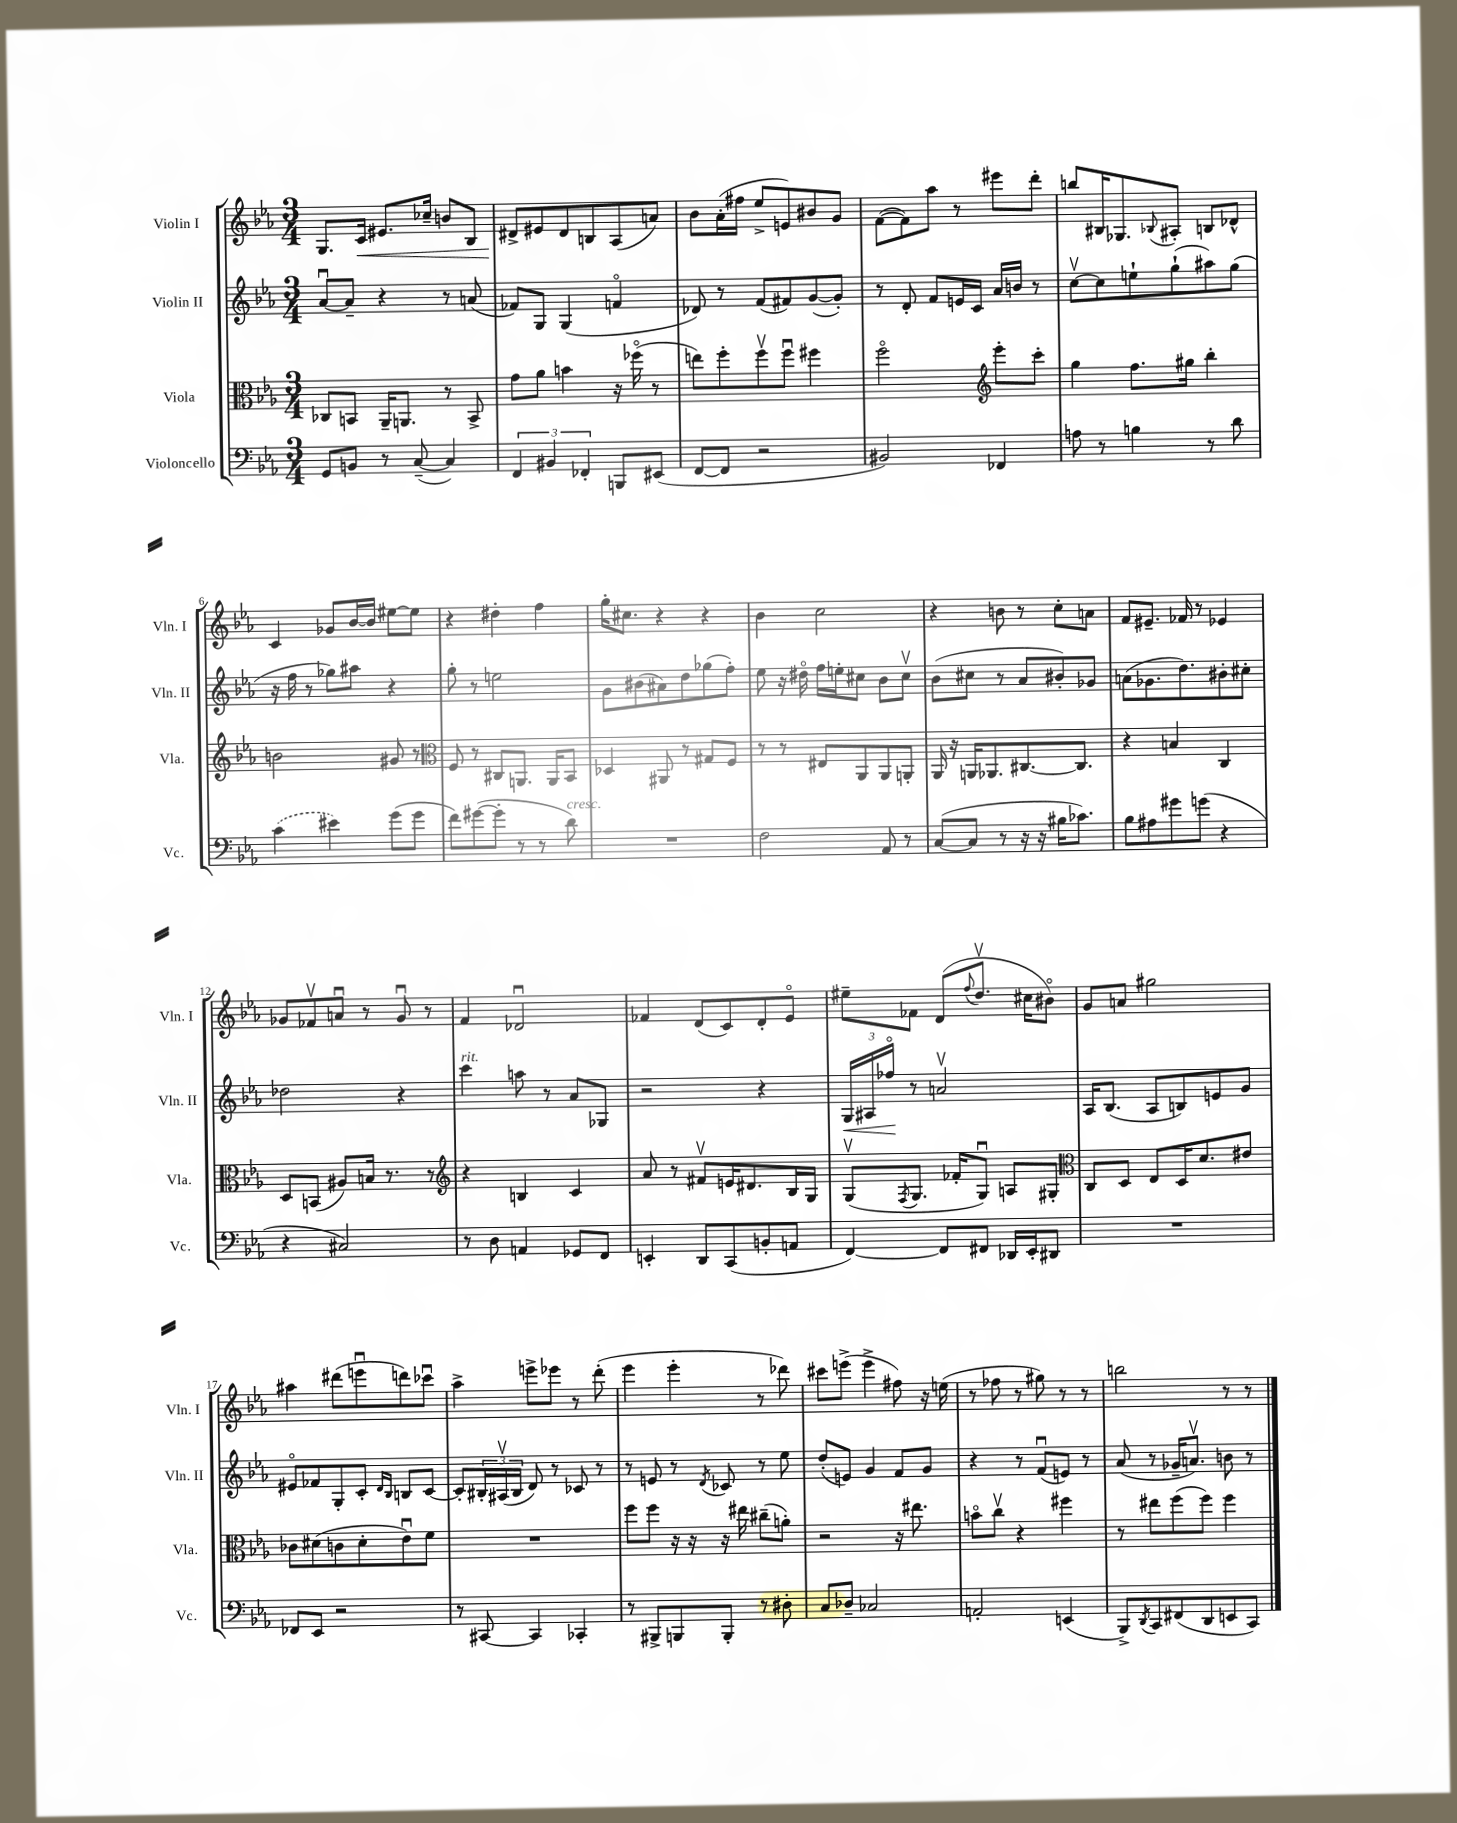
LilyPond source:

<<
\new StaffGroup <<
\new Staff = "s0" \with { instrumentName = "Violin I" shortInstrumentName = "Vln. I" } {
    \clef treble \key ees \major \numericTimeSignature \time 3/4
    g8. c'16\< eis'8. ces''16-- b'8 bes8 |
    dis'8->\! eis'8 dis'8 b8 aes8( a'8) |
    bes'8 aes'16-.( fis''16 ees''8-> e'8) bis'8 g'8 |
    f'8~( f'8) aes''8 r8 eis'''8 d'''8-. |
    b''8 bis16 ges8. \appoggiatura { bes8 } ais8-. b8 des'8-^ |
    c'4 ges'8 bes'16~ bes'16 eis''8~ eis''8 |
    r4 dis''4-. f''4 |
    g''16-. cis''8. r4 r4 |
    bes'4 c''2 |
    r4 b'8 r8 c''8-. a'8 |
    f'8 eis'8.-- fes'16 r8 ees'4 |
    ges'8 fes'8\upbow a'8\downbow r8 ges'8\downbow r8 |
    f'4 des'2\downbow |
    fes'4 d'8( c'8) d'8-. ees'8\flageolet |
    eis''8-- fes'8 d'8( \appoggiatura { f''8 } d''8.\upbow cis''16 bis'8\flageolet) |
    g'8 a'8 gis''2 |
    ais''4 dis'''8( e'''8\downbow d'''8) ces'''8\downbow |
    aes''4-> e'''8-> ees'''8 r8 d'''8-.( |
    ees'''4 ees'''4-. r8 des'''8) |
    cis'''8 e'''8->( e'''4-> fis''8) r16 e''16( |
    r8 fes''8 r8 gis''8) r8 r8 |
    b''2 r8 r8 \bar "|." |
}
\new Staff = "s1" \with { instrumentName = "Violin II" shortInstrumentName = "Vln. II" } {
    \clef treble \key ees \major \numericTimeSignature \time 3/4
    aes'8~\downbow aes'8-- r4 r8 a'8( |
    fes'8) g8 g4( f'4\flageolet |
    des'8) r8 f'8( fis'8) g'8~( g'8-.) |
    r8 d'8-. f'8 e'16 c'16 aes'16 b'16 r8 |
    c''8~\upbow c''8 e''8-! g''8-!( ais''8) g''8( |
    r16 f''16 r8 ges''8) ais''8 r4 |
    g''8-. r8 e''2 |
    g'8 bis'8( ais'8) d''8 ges''8( f''8-.) |
    ees''8 r16 dis''16\flageolet f''16 e''16-. cis''8 bes'8 cis''8\upbow |
    bes'8( cis''8 r8 aes'8 bis'8-.) ges'8 |
    a'8( ges'8. d''8.) bis'8-. cis''8-. |
    des''2 r4 |
    c'''4^\markup { \italic "rit." } a''8 r8 aes'8 ges8 |
    r2 r4 |
    \tuplet 3/2 { g16\< ais16 fes''16\flageolet\! } r8 a'2\upbow |
    aes16 bes8.( aes8 b8) e'8 g'8 |
    eis'8\flageolet fes'8 g8-. c'8-. \grace { d'16 bes16 } b8 c'8~ |
    c'8-. \tuplet 3/2 { bis16-. ais16\upbow( bis16 } d'8) r8 ces'8 r8 |
    r8 e'8 r8 \acciaccatura { d'8 } ces'8 r8 ees''8 |
    d''8-.( e'8) g'4 f'8 g'8 |
    r4 r8 f'8\downbow( e'8) r8 |
    aes'8( r8 ges'16-- a'8.\upbow) b'8 r8 \bar "|." |
}
\new Staff = "s2" \with { instrumentName = "Viola" shortInstrumentName = "Vla." } {
    \clef alto \key ees \major \numericTimeSignature \time 3/4
    ces8 b,8 aes,16-- a,8. r8 b,8-> |
    g'8 aes'8 b'4 r16 fes''16\flageolet( r8 |
    e''8) f''8-. f''8\upbow f''8\downbow fis''4 |
    f''2\flageolet \clef treble ees'''8-. c'''8-. |
    g''4 f''8. gis''16 bes''4-. |
    b'2 gis'8 r8 |
    \clef alto f8 r8 cis8 a,8. a,16 bes,8 |
    des4 ais,8 r8 gis8 f8 |
    r8 r8 eis8 aes,8 aes,8 a,8-. |
    aes,16 r16 a,16 aes,8. cis8.~ cis8. |
    r4 b4 c4 |
    d8 b,8( ais8) b16 r8. r8 |
    \clef treble r4 b4 c'4 |
    aes'8 r8 fis'8\upbow e'16 dis'8. bes16 g16 |
    g8\upbow( \acciaccatura { f8 } g8. fes'16-. g8\downbow) a8 gis8-. |
    \clef alto c8 d8 ees8 d16 d'8. eis'8 |
    ces'8 dis'8( c'8 dis'8-. ees'8\downbow) f'8 |
    R2. |
    f''8 f''8 r16 r16 r16 eis''16 cis''8--( a'8-.) |
    r2 r16 eis''8. |
    b'8\flageolet c''8\upbow r4 fis''4 |
    r8 eis''8 f''8( f''8) f''4 \bar "|." |
}
\new Staff = "s3" \with { instrumentName = "Violoncello" shortInstrumentName = "Vc." } {
    \clef bass \key ees \major \numericTimeSignature \time 3/4
    g,8 b,8 r8 c8~--( c4) |
    \tuplet 3/2 { f,4 bis,4 fes,4-. } b,,8 eis,8( |
    f,8~ f,8 r2 |
    bis,2) fes,4 |
    a8 r8 b4 r8 d'8 |
    \once \slurDashed c'4( eis'4) g'8( g'8 |
    f'8) gis'8~( gis'8-. r8 r8 d'8^\markup { \italic "cresc." }) |
    R2. |
    f2 aes,8 r8 |
    c8~( c8 r8 r16 r16 bis16 ces'8.) |
    bes8 ais8 gis'8 g'8( r4 |
    r4 cis2) |
    r8 d8 a,4 ges,8 f,8 |
    e,4-. d,8 c,8( b,8-. a,8 |
    f,4~) f,8 fis,8 des,16 ees,16-. dis,8 |
    R2. |
    fes,8 ees,8 r2 |
    r8 cis,8~ cis,4 ces,4-. |
    r8 bis,,8-> b,,8 b,,8-. r8 dis8-. |
    c8 des8-- ces2 |
    a,2-. e,4( |
    bes,,8->) \acciaccatura { d,8 } c,8 fis,8( d,8 e,8 c,8) \bar "|." |
}
>>
>>
